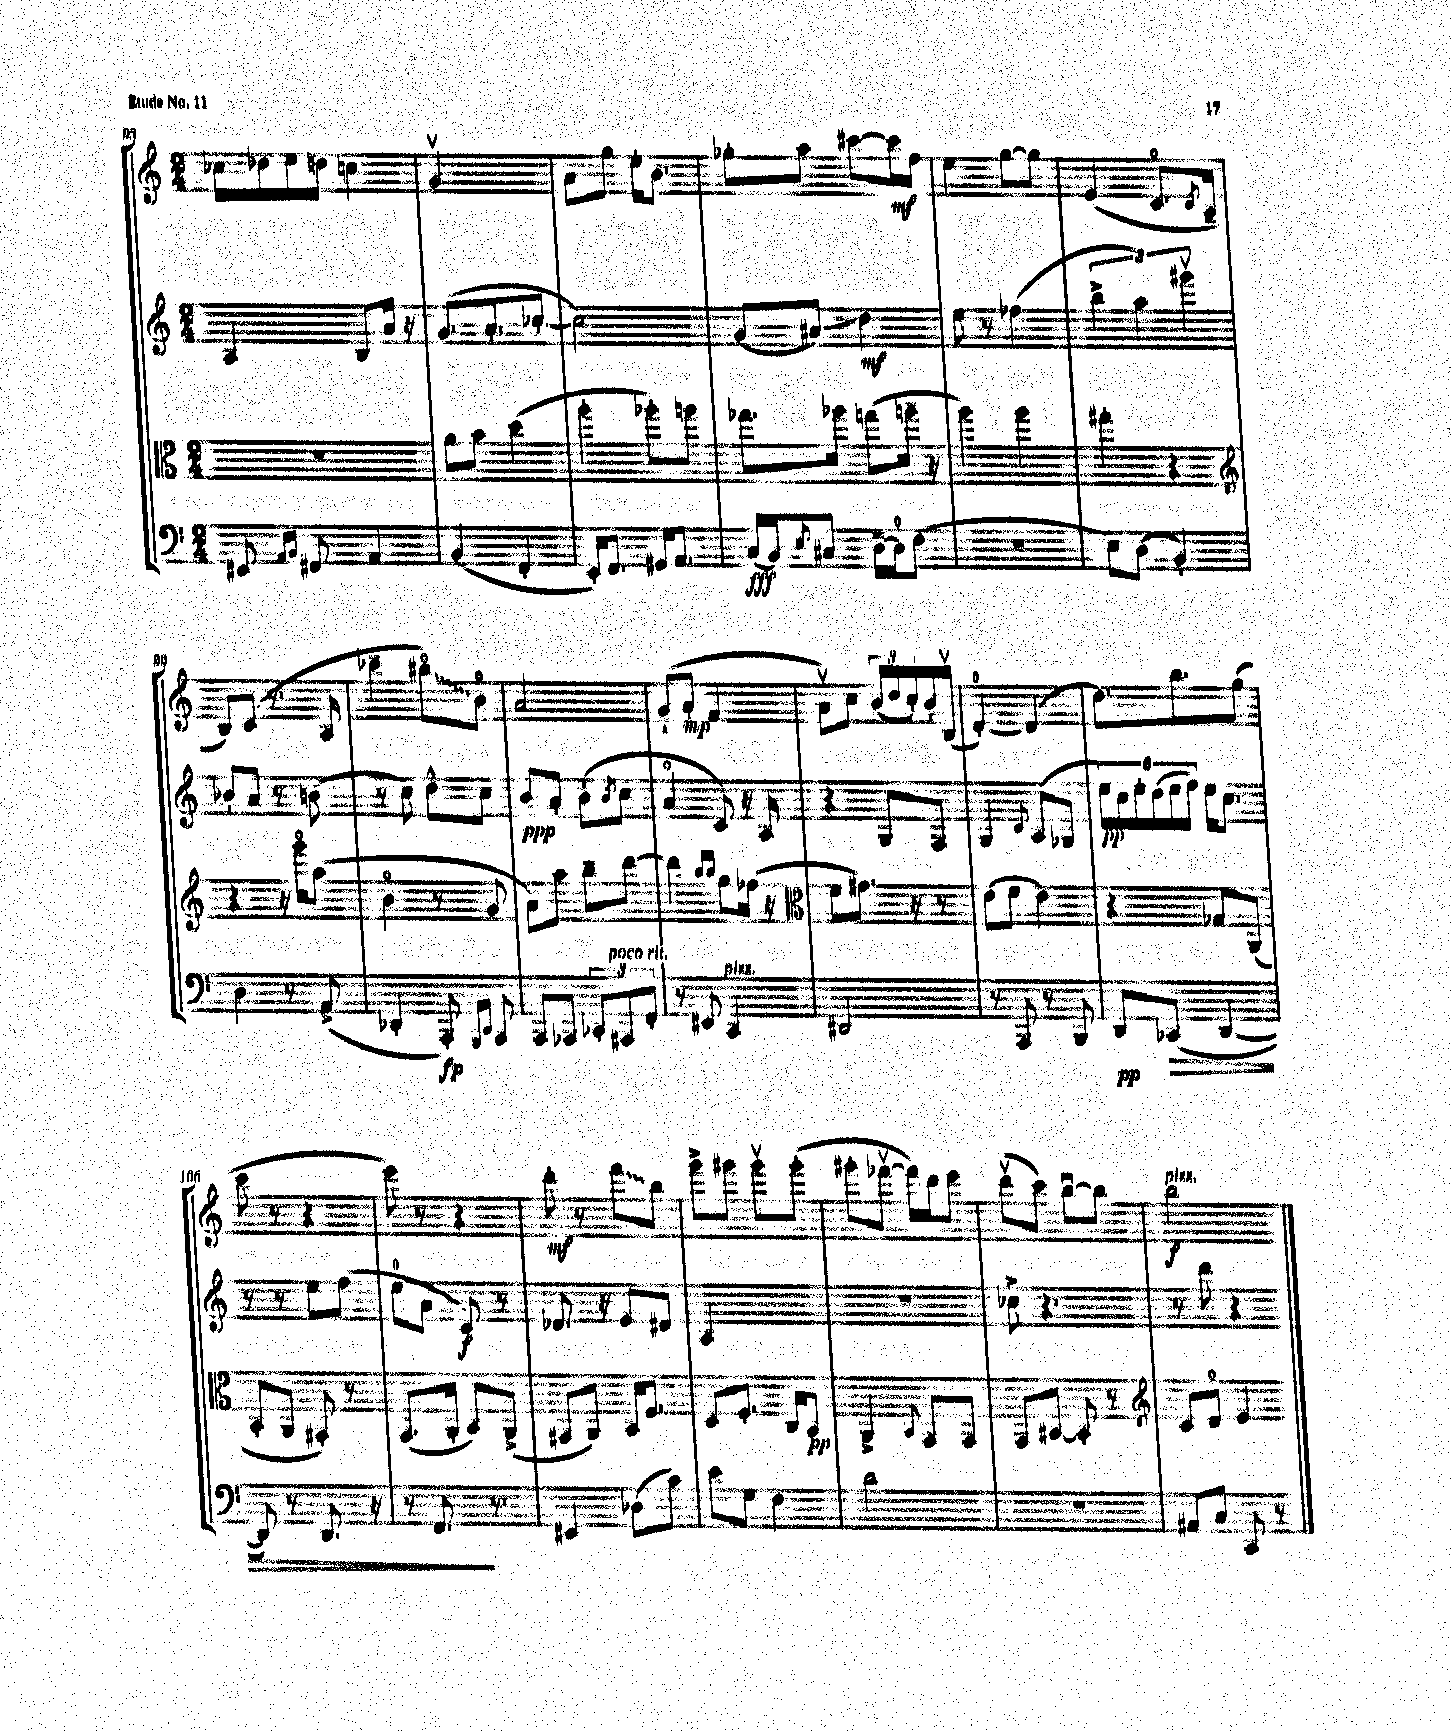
<<
\new StaffGroup <<
\new Staff = "s0" {
    \clef treble \key c \major \numericTimeSignature \time 2/4
    ces''16 des''16 e''16 d''16 c''4 |
    g'2\upbow |
    a'8 g''8 e''16-. b'8. |
    ges''8-. a''8 cis'''8~ cis'''16\mf f''16 |
    e''4 g''8~ g''8 |
    e'4( c'8.\flageolet \acciaccatura { c'8 } a16-- |
    b8) c'8( r8. a16 |
    ces'''4-- \once \override Glissando.style = #'zigzag bis''8\flageolet\glissando) b'8\flageolet |
    a'2 |
    g'8-!( a'8-.\mp f'4 |
    a'8\upbow) c''8 \tuplet 3/2 { b'16( d''16 c''16-.) } b'16-. b16\upbow( |
    d'4-0~-.) d'4( |
    d''8.) b''8. g''8( |
    c'''8 r8 r4 |
    e'''8) r8 r4 |
    d'''8-.\mf r8 \once \override Glissando.style = #'zigzag f'''8\glissando b''8 |
    g'''8-> gis'''8 gis'''8\upbow gis'''8-.( |
    gis'''8-. fes'''8~\upbow fes'''16) d'''16 e'''8 |
    d'''8\upbow( c'''8) b''8~\downbow b''8 |
    b''2\f^\markup { \italic "pizz." } \bar "|." |
}
\new Staff = "s1" {
    \clef treble \key c \major \numericTimeSignature \time 2/4
    a4 b8 a'16 r16 |
    g'8.( a'8.-. ces''8~-. |
    ces''2) |
    g'8( ais'8\glissando) d''4\mf |
    e''8 r8 fes''4( |
    \tuplet 3/2 { b''4-> a''4) gis'''4\upbow } |
    bes'8-. a'8 r8 b'8( |
    r8 c''8) d''8-^ c''8 |
    b'8\ppp a'8-. b'8-.( \acciaccatura { b'8 } c''8 |
    a'4\flageolet c'8) r16 a16 |
    r4 g8 f8 |
    g4 \appoggiatura { c'8 } a8( ges8 |
    \tuplet 6/4 { e''16\pp) c''16 e''16-. d''16( e''16 f''16) } e''16 c''8. |
    r8 r8 e''8 f''8( |
    e''8-0 a'8 c'8\f) r8 |
    des'8. r16 e'8 dis'8 |
    a2 |
    R2 |
    ces''8-> r4. |
    r8 d'''8 r4 \bar "|." |
}
\new Staff = "s2" {
    \clef alto \key c \major \numericTimeSignature \time 2/4
    R2 |
    a'8 b'8 d''4( |
    a''4-. aes''8-.) a''8 |
    ges''8. aes''16 g''8( a''16-- r16 |
    a''4) a''4 |
    gis''4-. r4 |
    \clef treble r4 r16 g'''16\flageolet a''8( |
    b'4\flageolet r8 g'8 |
    a'8) a''8 b''8-- d'''8~ |
    d'''4 \grace { b''16 b''16 } g''8 fes''16( r16 |
    \clef alto f'8 gis'8.) r16 r8 |
    e'8( f'8 e'4) |
    r4 ges8 a,8( |
    b,8-. a,8 gis,8-.) r8 |
    g,8.( a,16-. b,8) a,8->( |
    gis,8 a,8) b,16 f8. |
    d8 f8.-. c16 b,8\pp |
    a,4-> \appoggiatura { b,8 } g,8 g,8 |
    g,8 bis,8~ bis,8-. r8 |
    \clef treble c'8 d'8\flageolet e'4 \bar "|." |
}
\new Staff = "s3" {
    \clef bass \key c \major \numericTimeSignature \time 2/4
    eis,8 \grace { a,16 b,16 } fis,8 a,4 |
    b,4( f,4-. |
    e,16-.) f,8. gis,16 a,8. |
    c16\fff( b,16) \acciaccatura { e8 } cis8 d16~-- d16-0 f8( |
    r2 |
    e8) d8( b,4-.) |
    d4 r8 a,8->( |
    des,4-. a,,8-.\fp) \grace { g,,16 c,16 } a,,8 |
    a,,8 aes,,8 \tuplet 3/2 { ces,8-. ais,,8^\markup { \italic "poco rit." } f,8-. } |
    r8 eis,8 c,4^\markup { \italic "pizz." } |
    dis,2 |
    r8 a,,8 r8 b,,8 |
    d,8\pp ces,8\>( d,4~ |
    d,8) r8 d,8. r16 |
    r8 f,8.\! r8. |
    eis,4 des8( c'8) |
    e'8 g8 f4 |
    d'2 |
    R2 |
    ais,8 c8 c,8 r8 \bar "|." |
}
>>
>>
\layout { \context { \Score currentBarNumber = #93 } }
